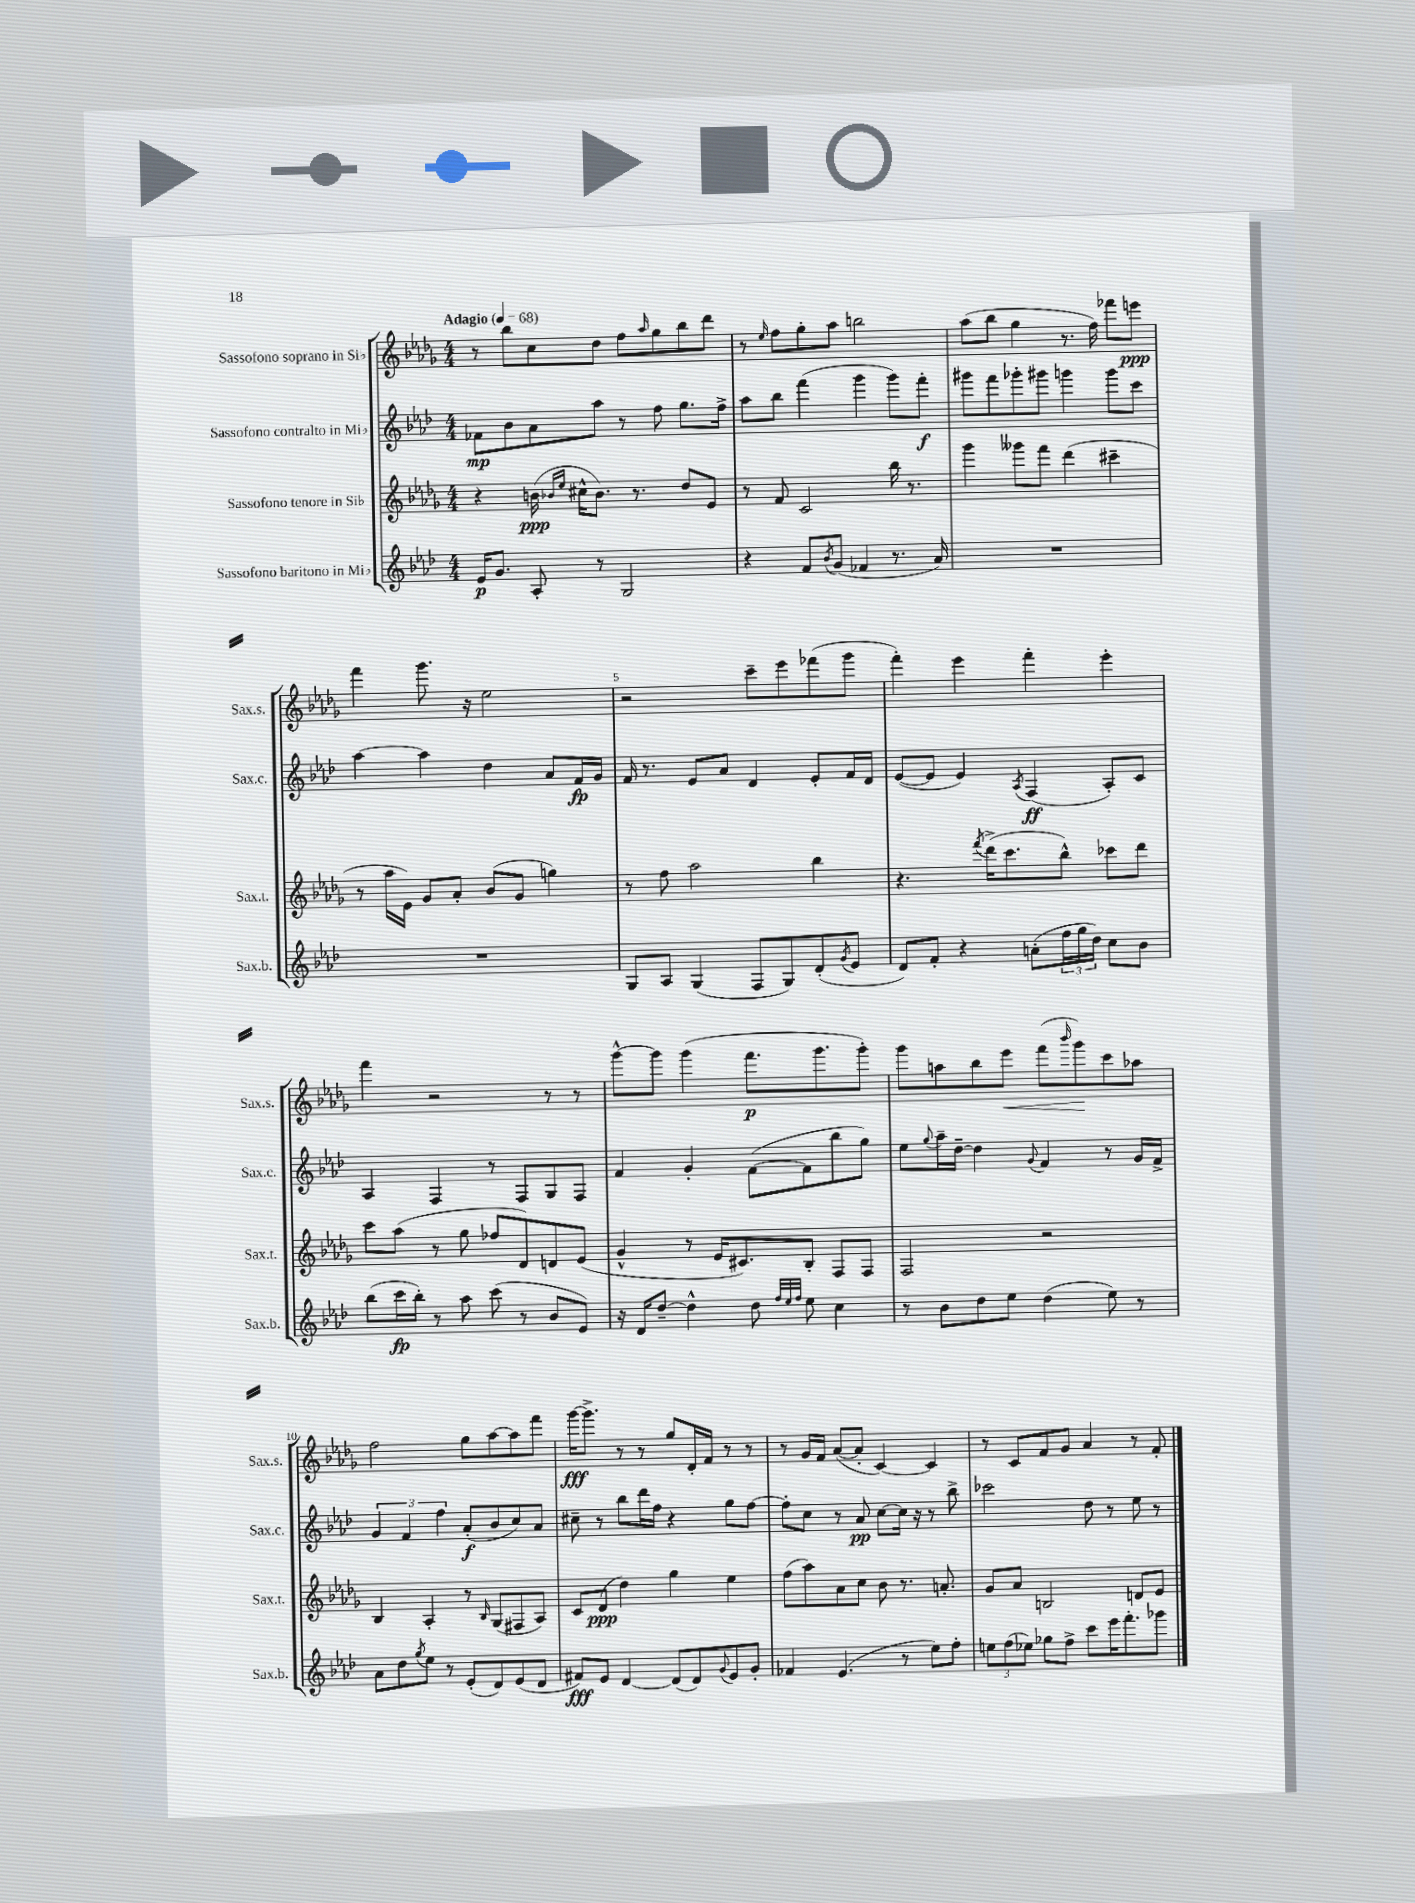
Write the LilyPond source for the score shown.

<<
\new StaffGroup <<
\new Staff = "s0" \with { instrumentName = "Sassofono soprano in Sib" shortInstrumentName = "Sax.s." } {
    \clef treble \key des \major \numericTimeSignature \time 4/4 \tempo "Adagio" 4 = 68
    r8 bes''8 c''8 des''8 f''8 \grace { aes''16 } ges''8 bes''8 des'''8 |
    r8 \grace { ees''16 } f''8 ges''8-. aes''8 b''2 |
    aes''8( bes''8 ges''4 r8. f''16) fes'''8 e'''8\ppp |
    f'''4 ges'''8. r16 ees''2 |
    r2 c'''8-- ees'''8 fes'''8( ges'''8 |
    f'''4-.) ees'''4 f'''4-. ees'''4-. |
    f'''4 r2 r8 r8 |
    ges'''8~-^ ges'''8 ges'''4( f'''8.\p ges'''8. ges'''8-.) |
    ges'''8 a''8 bes''8 ees'''8\< f'''8( \grace { bes'''16 } ges'''8\!) c'''8 aes''8 |
    f''2 ges''8 aes''8~ aes''8 f'''8 |
    ges'''16~\fff ges'''8.-> r8 r8 ges''8 des'16-. f'16 r8 r8 |
    r8 ges'16 f'16 aes'8~( aes'8-. c'4~) c'4 |
    r8 c'8 f'8 ges'8 aes'4 r8 f'8-. \bar "|." |
}
\new Staff = "s1" \with { instrumentName = "Sassofono contralto in Mib" shortInstrumentName = "Sax.c." } {
    \clef treble \key aes \major \numericTimeSignature \time 4/4
    fes'8\mp bes'8 aes'8 aes''8 r8 f''8 g''8. f''16-> |
    aes''8 bes''8 f'''4( g'''4 g'''8) f'''8-.\f |
    gis'''8 f'''8 ges'''8-. gis'''8 g'''4 g'''8 c'''8 |
    aes''4~ aes''4 des''4 aes'8 f'16\fp g'16 |
    f'16 r8. ees'8 aes'8 des'4 ees'8-. f'16 des'16 |
    ees'8~( ees'8 ees'4) \acciaccatura { aes8 } f4\ff( aes8-.) c'8 |
    aes4 f4 r8 f8 g8 f8 |
    f'4 g'4-. f'8~( f'8 bes''8 g''8) |
    ees''8 \appoggiatura { g''8 } aes''16-- des''16~-- des''4 \appoggiatura { g'8 } f'4 r8 g'16 f'16-> |
    \tuplet 3/2 { g'4 f'4 f''4 } aes'8-.\f( bes'8 c''8) aes'8 |
    cis''8-- r8 bes''8 des'''16 f''16 r4 g''8 f''8~ |
    f''8-. c''8 r8 aes'8\pp c''8~ c''16 r16 r8 bes''8-> |
    ces'''2 des''8 r8 ees''8 r8 \bar "|." |
}
\new Staff = "s2" \with { instrumentName = "Sassofono tenore in Sib" shortInstrumentName = "Sax.t." } {
    \clef treble \key des \major \numericTimeSignature \time 4/4
    r4 b'16\ppp( \grace { bes'16 ees''16 } cis''16-^ bes'8.) r8. des''8 ees'8 |
    r8 f'8 c'2 bes''16 r8. |
    ges'''4 geses'''8 f'''8 des'''4( cis'''4-- |
    r8 aes''16 ees'16) ges'8 aes'8-. bes'8( ges'8 g''4) |
    r8 f''8 aes''2 bes''4 |
    r4. \acciaccatura { f'''8 } des'''16->( c'''8. bes''8-^) ces'''8 des'''8 |
    c'''8 aes''8( r8 ges''8 fes''8 des'8) d'8 ees'8( |
    ges'4-^ r8 ees'16 cis'8.) bes8-. f8 f8 |
    f2 r2 |
    bes4 aes4-. r8 \grace { bes16 } ges8( fis8 aes8) |
    c'8 des'8\ppp( des''4) ges''4 ees''4 |
    f''8( aes''8) aes'8 c''8 bes'8 r8. a'8.-. |
    ges'8 aes'8 b2 d'8 ees'8 \bar "|." |
}
\new Staff = "s3" \with { instrumentName = "Sassofono baritono in Mib" shortInstrumentName = "Sax.b." } {
    \clef treble \key aes \major \numericTimeSignature \time 4/4
    ees'16\p g'8. aes8-. r8 g2 |
    r4 f'8 \acciaccatura { bes'8 } g'8( fes'4 r8. aes'16) |
    R1 |
    R1 |
    g8 aes8 g4( f8 g8) des'8-.( \acciaccatura { g'8 } ees'8 |
    des'8) f'8-. r4 a'8-.( \tuplet 3/2 { f''16 g''16 des''16) } c''8 bes'8 |
    bes''8( c'''16\fp bes''16-.) r8 aes''8 c'''8( r8 bes'8 ees'8) |
    r16 des'16 des''8~-- des''4-^ des''8 \grace { f''32 ees''32 f''32 } ees''8 c''4 |
    r8 bes'8 des''8 ees''8 des''4( ees''8) r8 |
    aes'8 des''8 \acciaccatura { g''8 } ees''8 r8 ees'8-.( des'8) ees'8( des'8 |
    fis'8\fff) ees'8 des'4~ des'8( des'8) \appoggiatura { g'8 } ees'8 g'8-. |
    fes'4 ees'4.( r8 ees''8) f''8-. |
    \tuplet 3/2 { e''8 f''8( ees''8) } ges''8 f''8-> c'''8 ees'''16 f'''8.-. ges'''8 \bar "|." |
}
>>
>>
\layout { \context { \Score \override BarNumber.break-visibility = ##(#f #t #t) barNumberVisibility = #(every-nth-bar-number-visible 5) } }
